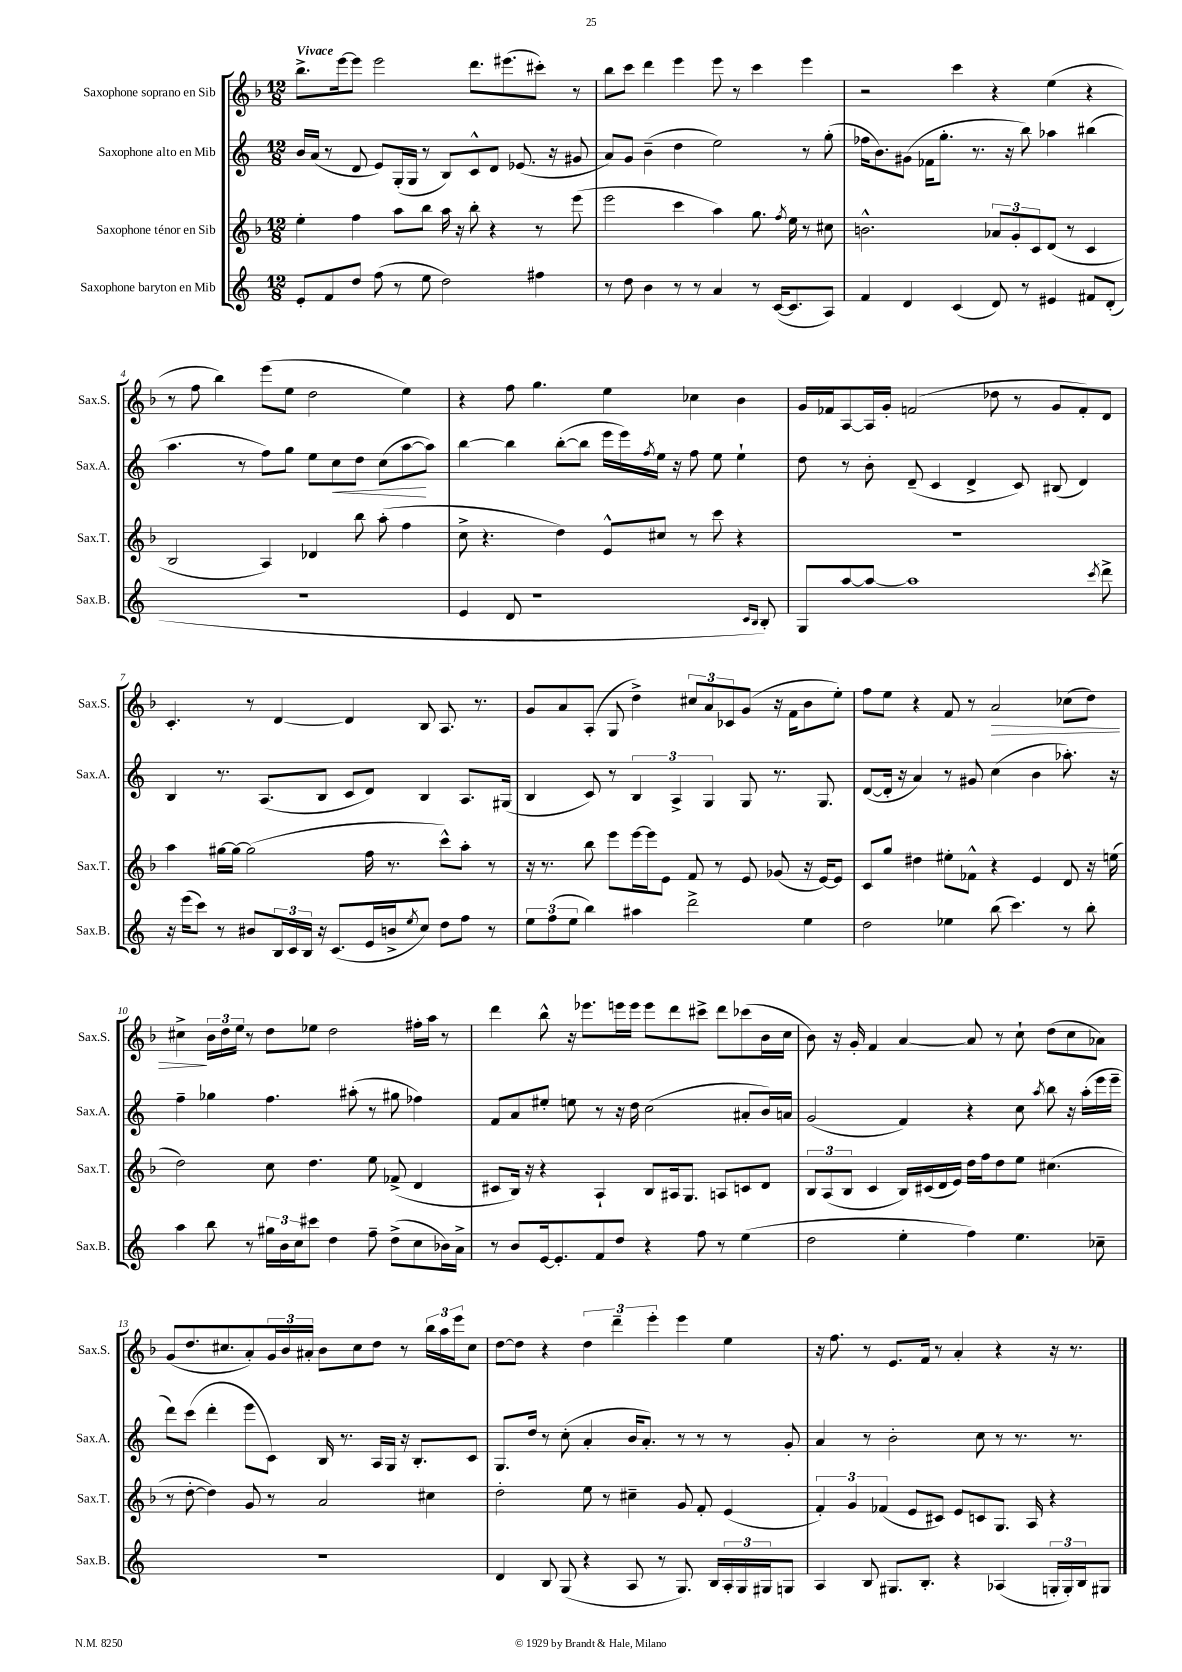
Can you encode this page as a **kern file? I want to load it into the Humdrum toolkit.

**kern	**kern	**kern	**dynam	**kern	**dynam
*part4	*part3	*part2	*part2	*part1	*part1
*staff4	*staff3	*staff2	*staff2	*staff1	*staff1
*I"Saxophone baryton en Mib	*I"Saxophone ténor en Sib	*I"Saxophone alto en Mib	*	*I"Saxophone soprano en Sib	*
*I'Sax.B.	*I'Sax.T.	*I'Sax.A.	*	*I'Sax.S.	*
*clefG2	*clefG2	*clefG2	*	*clefG2	*
*k[]	*k[b-]	*k[]	*	*k[b-]	*
*M12/8	*M12/8	*M12/8	*	*M12/8	*
=1	=1	=1	=1	=1	=1
!	!	!	!	!LO:TX:a:B:t=Vivace	!
8e'/L	4ee'\	16b/LL	.	8.bb-^\L	.
.	.	(16a/JJ	.	.	.
8f/	.	8r	.	.	.
.	.	.	.	[16eee\k	.
8dd/J	4ff\	8d/	.	8eee\J]	.
(8ff\	.	8e/L)	.	2eee\	.
8r	8aa\L	(16G'/L	.	.	.
.	.	16G/JJ	.	.	.
8ee\	8bb-\J	8r	.	.	.
2dd\)	16aa\	8B/L)	.	.	.
.	16r	.	.	.	.
.	8bb-'\	8c^^/	.	8.ddd\L	.
.	4r	8d/J	.	.	.
.	.	.	.	(8.eee#X\	.
.	.	(8.e-X/	.	.	.
4ff#X\	8r	.	.	8ccc#X'\J)	.
.	.	16r	.	.	.
.	(8eee\	8g#X/	.	8r	.
=2	=2	=2	=2	=2	=2
8r	2eee\	8a/L)	.	8bb-\L	.
8dd\	.	8g/J	.	8ccc\J	.
4b\	.	(4b~\	.	4ddd\	.
8r	4ccc\	4dd\	.	4eee\	.
8r	.	.	.	.	.
4a/	4aa\)	2ee\)	.	8eee\	.
.	.	.	.	8r	.
8r	8.gg\	.	.	4ccc\	.
([16c/KL	.	.	.	.	.
.	8qff/	.	.	.	.
8.c/]	16ee\	.	.	.	.
.	8r	8r	.	4eee\	.
8A/J)	8cc#X\	(8gg'\	.	.	.
=3	=3	=3	=3	=3	=3
4f/	2.bn^^\	16ff-X\KL	.	2r	.
.	.	8.b\)	.	.	.
4d/	.	(8g#X\J	.	.	.
.	.	16f-X\KL	.	.	.
.	.	8.gg'\J	.	.	.
(4c/	.	.	.	4ccc\	.
.	.	8.r	.	.	.
8d/)	12a-X/L	.	.	4r	.
.	.	16r	.	.	.
.	12g'/	.	.	.	.
8r	.	8bb\)	.	.	.
.	12c/	.	.	.	.
4e#X/	(8d/J	4aa-X\	.	(4ee\	.
.	8r	.	.	.	.
8f#X/L	4c/	(4bb#X\	.	4r	.
(8d'/J	.	.	.	.	.
!!LO:LB:g=z
=4	=4	=4	=4	=4	=4
1.r	2B-/	4.aa\	.	8r	.
.	.	.	.	8ff\	.
.	.	.	.	4bb-\)	.
.	.	8r	.	.	.
.	4A/)	8ff\L)	.	(8eee\L	.
.	.	8gg\J	.	8ee\J	.
.	4d-X/	8ee\L	.	2dd\	.
!	!	!	!LO:HP:b	!	!
.	.	8cc\	<	.	.
.	8bb-\	8dd\J	.	.	.
.	(8aa'\	(8cc\L	.	.	.
.	4ff\	[8aa\	.	4ee\)	.
.	.	8aa\J])	[	.	.
=5	=5	=5	=5	=5	=5
4e/	8cc^\	[4bb\	.	4r	.
.	4.r	.	.	.	.
8d/	.	4bb\]	.	8ff\	.
1r	.	.	.	4.gg\	.
.	4dd\)	([8bb'\L	.	.	.
.	.	8bb\J]	.	.	.
.	8e^^/L	16eee\LL	.	4ee\	.
.	.	16eee\)	.	.	.
.	.	8qff/	.	.	.
.	8cc#X/J	16ee\JJ	.	.	.
.	.	16r	.	.	.
.	8r	8ff\	.	4cc-X\	.
.	8ccc\	8ee\	.	.	.
.	4r	4ee`\	.	4b-\	.
16qqc/LL	.	.	.	.	.
16qqB/JJ	.	.	.	.	.
8B'/)	.	.	.	.	.
=6	=6	=6	=6	=6	=6
8G/L	1.r	8dd\	.	16g/LL	.
.	.	.	.	16f-X/J	.
[8aa/	.	8r	.	[8A/	.
8aa/J_	.	8b'\	.	16A/L]	.
.	.	.	.	16g'/JJ	.
1aa]	.	(8d~/	.	(2fn/	.
.	.	4c/	.	.	.
.	.	4d^/	.	.	.
.	.	.	.	8dd-X\	.
.	.	8c/)	.	8r	.
.	.	(8B#X/	.	8g/L	.
.	.	4d/)	.	8f'/)	.
8qccc/	.	.	.	.	.
8ddd^\	.	.	.	8d/J	.
!!LO:LB:g=z
=7	=7	=7	=7	=7	=7
16r	4aa\	4B/	.	4.c'/	.
(16eee\KL	.	.	.	.	.
8ccc\J)	.	.	.	.	.
8r	[16gg#X\LL	8.r	.	.	.
.	16gg#\JJ_	.	.	.	.
8b#X/L	(2gg#\]	.	.	8r	.
.	.	(8.A/L	.	.	.
24B/L	.	.	.	[4d/	.
24c/	.	.	.	.	.
24B/JJ	.	.	.	.	.
16r	.	8B/J	.	.	.
(8.c/L	.	.	.	.	.
.	.	8c/L	.	4d/]	.
16e/L	16ff\	8d/J)	.	.	.
16bn^/J	8.r	.	.	.	.
8qee/	.	.	.	.	.
8cc/J)	.	4B/	.	8B-/	.
8dd\L	8ccc^^\L)	.	.	8.A/	.
8ff\J	8aa'\J	8.A/L	.	.	.
.	.	.	.	8.r	.
8r	8r	.	.	.	.
.	.	(16G#X/Jk	.	.	.
=8	=8	=8	=8	=8	=8
12ee\L	16r	4B/	.	8g/L	.
.	8.r	.	.	.	.
(12ff\	.	.	.	.	.
.	.	.	.	8a/	.
12ee\J	.	.	.	.	.
4bb\)	8bb-\	8c/)	.	(8A'/J	.
.	8eee\L	8r	.	8G/	.
4aa#X\	[16eee\L	6B/	.	4dd^\)	.
.	16eee\J]	.	.	.	.
.	8e\J	.	.	.	.
.	.	6A^/	.	.	.
2ddd^\	8f/	.	.	12cc#X/L	.
.	.	6G/	.	12a/	.
.	8r	.	.	.	.
.	.	.	.	12c-X/	.
.	8e/	8G/	.	(8g/J	.
.	(8g-X/	8.r	.	16r	.
.	.	.	.	16f\KL	.
4ee\	16r	.	.	8b-\	.
.	[16e/KL)	8.G/	.	.	.
.	8e/J]	.	.	8ee'\J)	.
=9	=9	=9	=9	=9	=9
2dd\	8c/L	([8d/L	.	8ff\L	.
.	8gg/J	16d'/Jk]	.	8ee\J	.
.	.	16r	.	.	.
.	4dd#X\	4a/)	.	4r	.
4ee-X\	8ee#X'\L	8r	.	8f/	.
.	8f-X^^\J	8g#X/	.	8r	.
!	!	!	!	!	!LO:HP:b
(8bb\	4r	(4cc\	.	2a/	>
4.ccc\)	.	.	.	.	.
.	4e/	4b\	.	.	.
8r	8d/	8.aa-X'\)	.	(8cc-X\L	.
8bb'\	16r	.	.	8dd\J)	.
.	(16een\	16r	.	.	.
!!LO:LB:g=z
=10	=10	=10	=10	=10	=10
4aa\	2dd\)	4ff~\	.	4cc#X^\	.
8bb\	.	4gg-X\	.	24b-\LL	]
.	.	.	.	24dd\	.
.	.	.	.	24ee\JJ	.
8r	.	.	.	8r	.
24gg#X\LL	8cc\	4.ff\	.	8dd\L	.
24b\	.	.	.	.	.
24cc\J	.	.	.	.	.
8ccc#X\J	4.dd\	.	.	8ee-X\J	.
4dd\	.	.	.	2dd\	.
.	.	(8aa#X'\	.	.	.
8ff~\	8ee\	8r	.	.	.
(8dd^\L	(8f-X^/	8gg#X\	.	.	.
8cc\	4d/	4ff-X\)	.	16ff#X'\LL	.
.	.	.	.	16aa\JJ	.
16b-X\L)	.	.	.	8r	.
16a^\JJ	.	.	.	.	.
=11	=11	=11	=11	=11	=11
8r	8c#X/L	8f/L	.	4ddd\	.
8b/L	16B-/Jk)	8a/	.	.	.
.	16r	.	.	.	.
[16e/k	4r	8ee#X'/J	.	8bb-^^\	.
8.e'/]	.	.	.	.	.
.	.	8een\	.	16r	.
.	.	.	.	8.eee-X\L	.
8f/	4A`/	8r	.	.	.
8dd/J	.	16r	.	16eeen\L	.
.	.	16dd\	.	16eee\JJ	.
4r	8B-/L	(2cc\	.	8eee\L	.
.	16A#X/k	.	.	8ddd\	.
.	8.G/J	.	.	.	.
8ff\	.	.	.	8ccc#X^\J	.
8r	8An/L	.	.	8ddd\L	.
(4ee\	8cn/	8a#X'/L	.	(8ccc-X\	.
.	8d/J	16b/L)	.	16b-\L	.
.	.	16an/JJ	.	16cc\JJ	.
=12	=12	=12	=12	=12	=12
2dd\	12B-/L	(2g/	.	8b-\)	.
.	(12A/	.	.	.	.
.	.	.	.	16r	.
.	12B-/J	.	.	.	.
.	.	.	.	16g'/	.
.	4c/	.	.	4f/	.
4ee'\	16B-/LL)	4f/)	.	[4a/	.
.	(16c#X/	.	.	.	.
.	16d/	.	.	.	.
.	16e/JJ)	.	.	.	.
4ff\)	16dd\LL	4r	.	8a/]	.
.	16ff\J	.	.	.	.
.	8dd\	.	.	8r	.
4.ee\	8ee\J	8cc\	.	8cc`\	.
.	.	8qaa/	.	.	.
.	(4.cc#X\	8bb\	.	(8dd\L	.
.	.	16r	.	8cc\	.
.	.	(16aa'\LL	.	.	.
8cc-X~\	.	16eee\	.	8a-X\J)	.
.	.	16eee~\JJ	.	.	.
!!LO:LB:g=z
=13	=13	=13	=13	=13	=13
1.r	8r	8ddd\L)	.	(8g/L	.
.	[8dd'\	(8ccc\J	.	8.dd/	.
.	4dd\])	4ddd'\	.	.	.
.	.	.	.	8.cc#X/	.
.	8g/	8eee\L	.	8a'/)	.
.	8r	8c\J)	.	24g/L	.
.	.	.	.	24b-/	.
.	.	.	.	24a#X'/JJ	.
.	2a/	16B/	.	8b-\L	.
.	.	8.r	.	.	.
.	.	.	.	8cc#\	.
.	.	16A/LL	.	8dd\J	.
.	.	16G/JJ	.	.	.
.	.	16r	.	8r	.
.	.	8.B'/L	.	.	.
.	4cc#X\	.	.	24bb-\LL	.
.	.	.	.	24aa\	.
.	.	.	.	24eee\J	.
.	.	8c/J	.	8cc#\J	.
=14	=14	=14	=14	=14	=14
4d/	2dd'\	8.G/L	.	[8dd\L	.
.	.	.	.	8dd\J]	.
.	.	16dd/Jk	.	.	.
8B/	.	8r	.	4r	.
(8G/	.	(8cc'\	.	.	.
4r	8ee\	4a'/	.	6dd\	.
.	8r	.	.	.	.
.	.	.	.	6ddd~\	.
8A/	4cc#X~\	16b/KL	.	.	.
.	.	8.a'/J)	.	.	.
.	.	.	.	6eee'\	.
8r	.	.	.	.	.
8.G/)	8g/	8r	.	4eee\	.
.	8f'/	8r	.	.	.
16B/LL	.	.	.	.	.
24A'/	(4e/	8r	.	4ee\	.
24G/	.	.	.	.	.
24G#X/J	.	.	.	.	.
8Gn/J	.	8g'/	.	.	.
=15	=15	=15	=15	=15	=15
4A/	6f'/)	4a/	.	16r	.
.	.	.	.	8.ff\	.
.	6g/	.	.	.	.
8B/	.	8r	.	8r	.
.	(6f-X/	.	.	.	.
8.G#X/L	.	2b'\	.	8.e/L	.
.	8e/L	.	.	.	.
8.B'/J	.	.	.	16f/Jk	.
.	8c#X/J)	.	.	8r	.
4r	8e/L	.	.	4a'/	.
.	8cn/	8cc\	.	.	.
(4A-X/	8.G/J	8r	.	4r	.
.	.	8.r	.	.	.
.	16A/	.	.	.	.
24Gn'/LL	4r	.	.	16r	.
24G'/)	.	.	.	.	.
.	.	8.r	.	8.r	.
24B/J	.	.	.	.	.
8G#X/J	.	.	.	.	.
==	==	==	==	==	==
*-	*-	*-	*-	*-	*-
